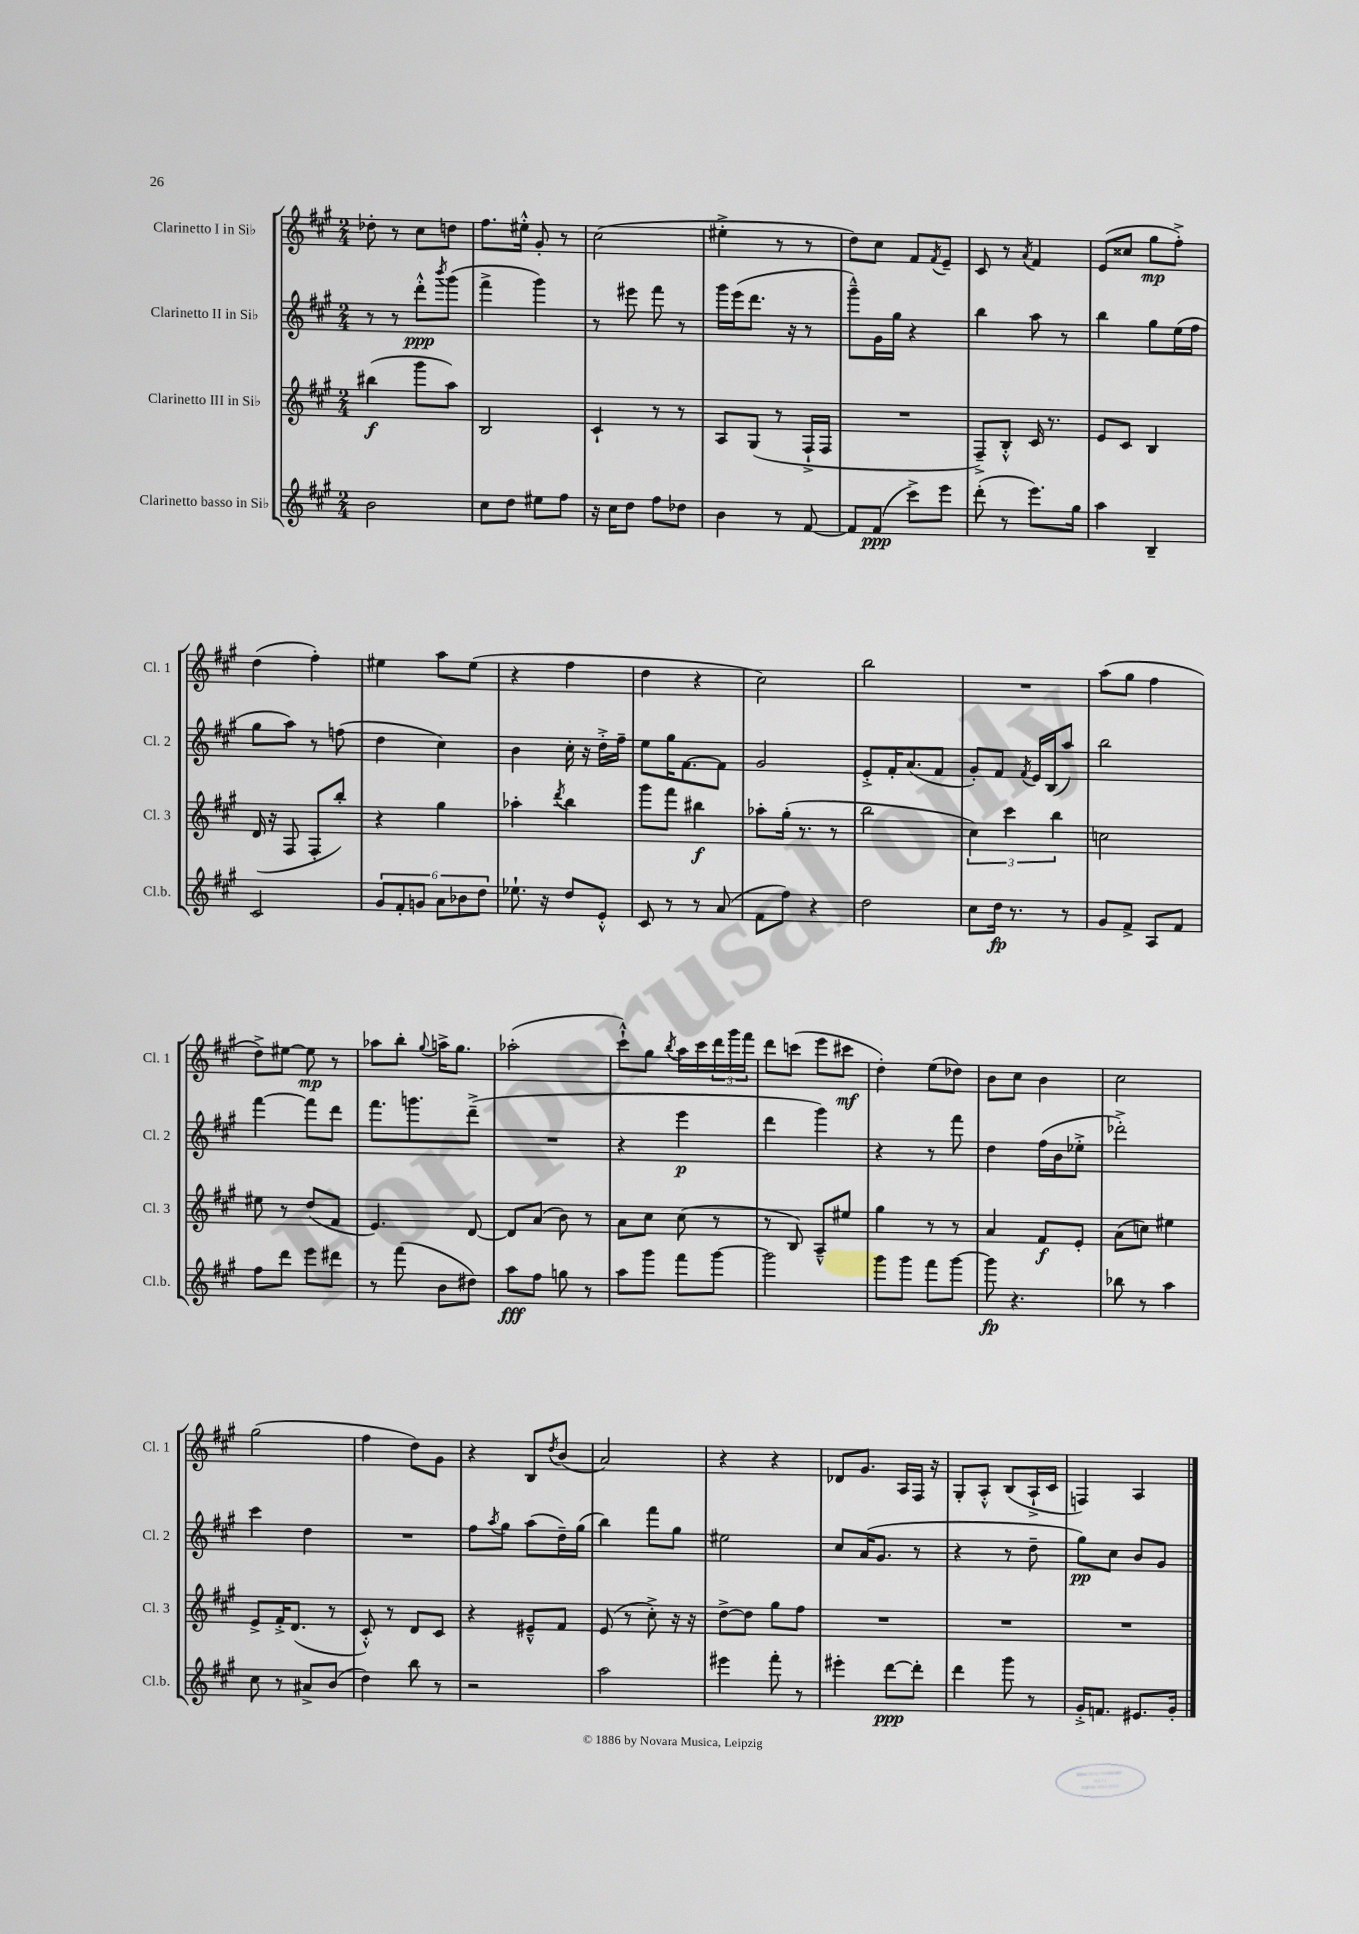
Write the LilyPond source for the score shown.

<<
\new StaffGroup <<
\new Staff = "s0" \with { instrumentName = "Clarinetto I in Sib" shortInstrumentName = "Cl. 1" } {
    \clef treble \key a \major \numericTimeSignature \time 2/4
    des''8-. r8 cis''8 d''8 |
    fis''8. eis''16-.-^ gis'8-. r8 |
    cis''2( |
    eis''4-.-> r8 r8 |
    d''8) cis''8 fis'8 \acciaccatura { fis'8 } e'8-- |
    cis'8 r8 \acciaccatura { a'8 } fis'4 |
    e'8( cisis''8 gis''8\mp fis''8-.->) |
    d''4( fis''4-.) |
    eis''4 a''8 eis''8( |
    r4 fis''4 |
    d''4 r4 |
    cis''2) |
    b''2 |
    R2 |
    a''8( gis''8 fis''4 |
    d''8->) eis''8~ eis''8\mp r8 |
    aes''8 b''8-. \appoggiatura { gis''8 } a''16-> gis''8. |
    aes''2-.( |
    cis'''8-!-^) gis''8 \acciaccatura { b''8 } a''16 cis'''16 \tuplet 3/2 { d'''16 gis'''16 fis'''16 } |
    d'''8 c'''8( e'''8 cis'''8\mf |
    d''4-.) e''8( des''8) |
    b'8 cis''8 b'4 |
    cis''2 |
    gis''2( |
    fis''4 d''8) gis'8 |
    r4 b8 \acciaccatura { d''8 } b'8( |
    a'2) |
    r4 r4 |
    des'8 gis'8. a16 fis16 r16 |
    gis8-. a8-.-^ b8( a16-!-> cis'16 |
    f4) a4 \bar "|." |
}
\new Staff = "s1" \with { instrumentName = "Clarinetto II in Sib" shortInstrumentName = "Cl. 2" } {
    \clef treble \key a \major \numericTimeSignature \time 2/4
    r8 r8 d'''8-.-^\ppp \acciaccatura { b'''8 } gis'''8( |
    fis'''4-> gis'''4) |
    r8 eis'''8 fis'''8 r8 |
    gis'''16 e'''16( d'''8. r16 r8 |
    gis'''8---^) gis'16 gis''16 r4 |
    b''4 a''8 r8 |
    b''4 gis''8 e''16( fis''16 |
    gis''8 a''8) r8 f''8( |
    d''4 cis''4) |
    b'4 cis''16-. r16 d''16-.-> fis''16-- |
    e''8 gis''16 fis'8.~ fis'8 |
    gis'2 |
    e'8-.-> fis'16-. a'8.( fis'8 |
    gis'8-.) fis'8 \acciaccatura { fis'8 } e'16 b16( a''8) |
    b''2 |
    fis'''4~ fis'''8 d'''8 |
    fis'''8. g'''8. d'''8--->( |
    R2 |
    r4 e'''4\p |
    d'''4 gis'''4) |
    r4 r8 fis'''8 |
    d''4 fis''16( b'16 ees''8-.-> |
    des'''2-.->) |
    cis'''4 d''4 |
    R2 |
    fis''8 \acciaccatura { a''8 } gis''8 a''8( d''16--) gis''16( |
    b''4) fis'''8 gis''8 |
    eis''2 |
    cis''8 a'16( gis'8. r8 |
    r4 r8 d''8-- |
    gis''8\pp) cis''8 b'8 gis'8 \bar "|." |
}
\new Staff = "s2" \with { instrumentName = "Clarinetto III in Sib" shortInstrumentName = "Cl. 3" } {
    \clef treble \key a \major \numericTimeSignature \time 2/4
    bis''4\f( gis'''8 a''8) |
    b2 |
    cis'4-! r8 r8 |
    a8 gis8( r8 fis16-!-> fis16 |
    R2 |
    fis8--->) b8-.-^ cis'16 r8. |
    e'8 cis'8 b4 |
    d'16( r16 fis8 fis8-. b''8-.) |
    r4 gis''4 |
    aes''4-. \acciaccatura { d'''8 } b''4 |
    gis'''8 fis'''8 bis''4\f |
    aes''8-. gis''16-.( r8. r8 |
    b''2 |
    \tuplet 3/2 { cis''4) cis'''4 b''4 } |
    c''2 |
    eis''8 r8 d''8( fis'8 |
    e'4.) d'8~ |
    d'8 a'8( b'8) r8 |
    a'8 cis''8 cis''8( r8 |
    r8 b8) a8---^ eis''8 |
    gis''4 r8 r8 |
    a'4 fis'8\f e'8-. |
    a'8( c''8) eis''4 |
    e'8-> fis'16-.-> d'8.( r8 |
    cis'8-.-^) r8 d'8 cis'8 |
    r4 eis'8---^ fis'8 |
    e'8( r8 cis''8-.->) r16 r16 |
    d''8~-> d''8 gis''8 fis''8 |
    R2 |
    R2 |
    R2 \bar "|." |
}
\new Staff = "s3" \with { instrumentName = "Clarinetto basso in Sib" shortInstrumentName = "Cl.b." } {
    \clef treble \key a \major \numericTimeSignature \time 2/4
    b'2 |
    cis''8 d''8 eis''8 fis''8 |
    r16 cis''16 d''8 fis''8 des''8 |
    b'4 r8 fis'8~ |
    fis'8 fis'8\ppp( cis'''8->) e'''8 |
    d'''8-.( r8 e'''8.) gis''16 |
    a''4 b4-- |
    cis'2 |
    \tuplet 6/4 { gis'8 fis'8-. g'8 a'8 bes'8 d''8 } |
    ees''8.-! r16 d''8 e'8-.-^ |
    cis'8 r8 r8 a'8( |
    fis'8 fis''8) r4 |
    d''2 |
    cis''8 d''16\fp r8. r8 |
    gis'8 fis'8-> a8 fis'8 |
    fis''8 d'''8 e'''8 dis'''8 |
    r8 fis'''8( b'8 dis''8) |
    a''8\fff fis''8 g''8 r8 |
    a''8 gis'''8 fis'''8 gis'''8~ |
    gis'''2 |
    gis'''8 gis'''8 fis'''8 gis'''8~ |
    gis'''8\fp r4. |
    bes''8 r8 a''4 |
    cis''8 r8 ais'8-> b'8( |
    d''4) b''8 r8 |
    r2 |
    a''2 |
    eis'''4 fis'''8-. r8 |
    eis'''4-. d'''8~\ppp d'''8-. |
    d'''4 gis'''8 r8 |
    gis'16-.-> f'8. eis'8. gis'16-. \bar "|." |
}
>>
>>
\layout { \context { \Score \remove "Bar_number_engraver" } }
